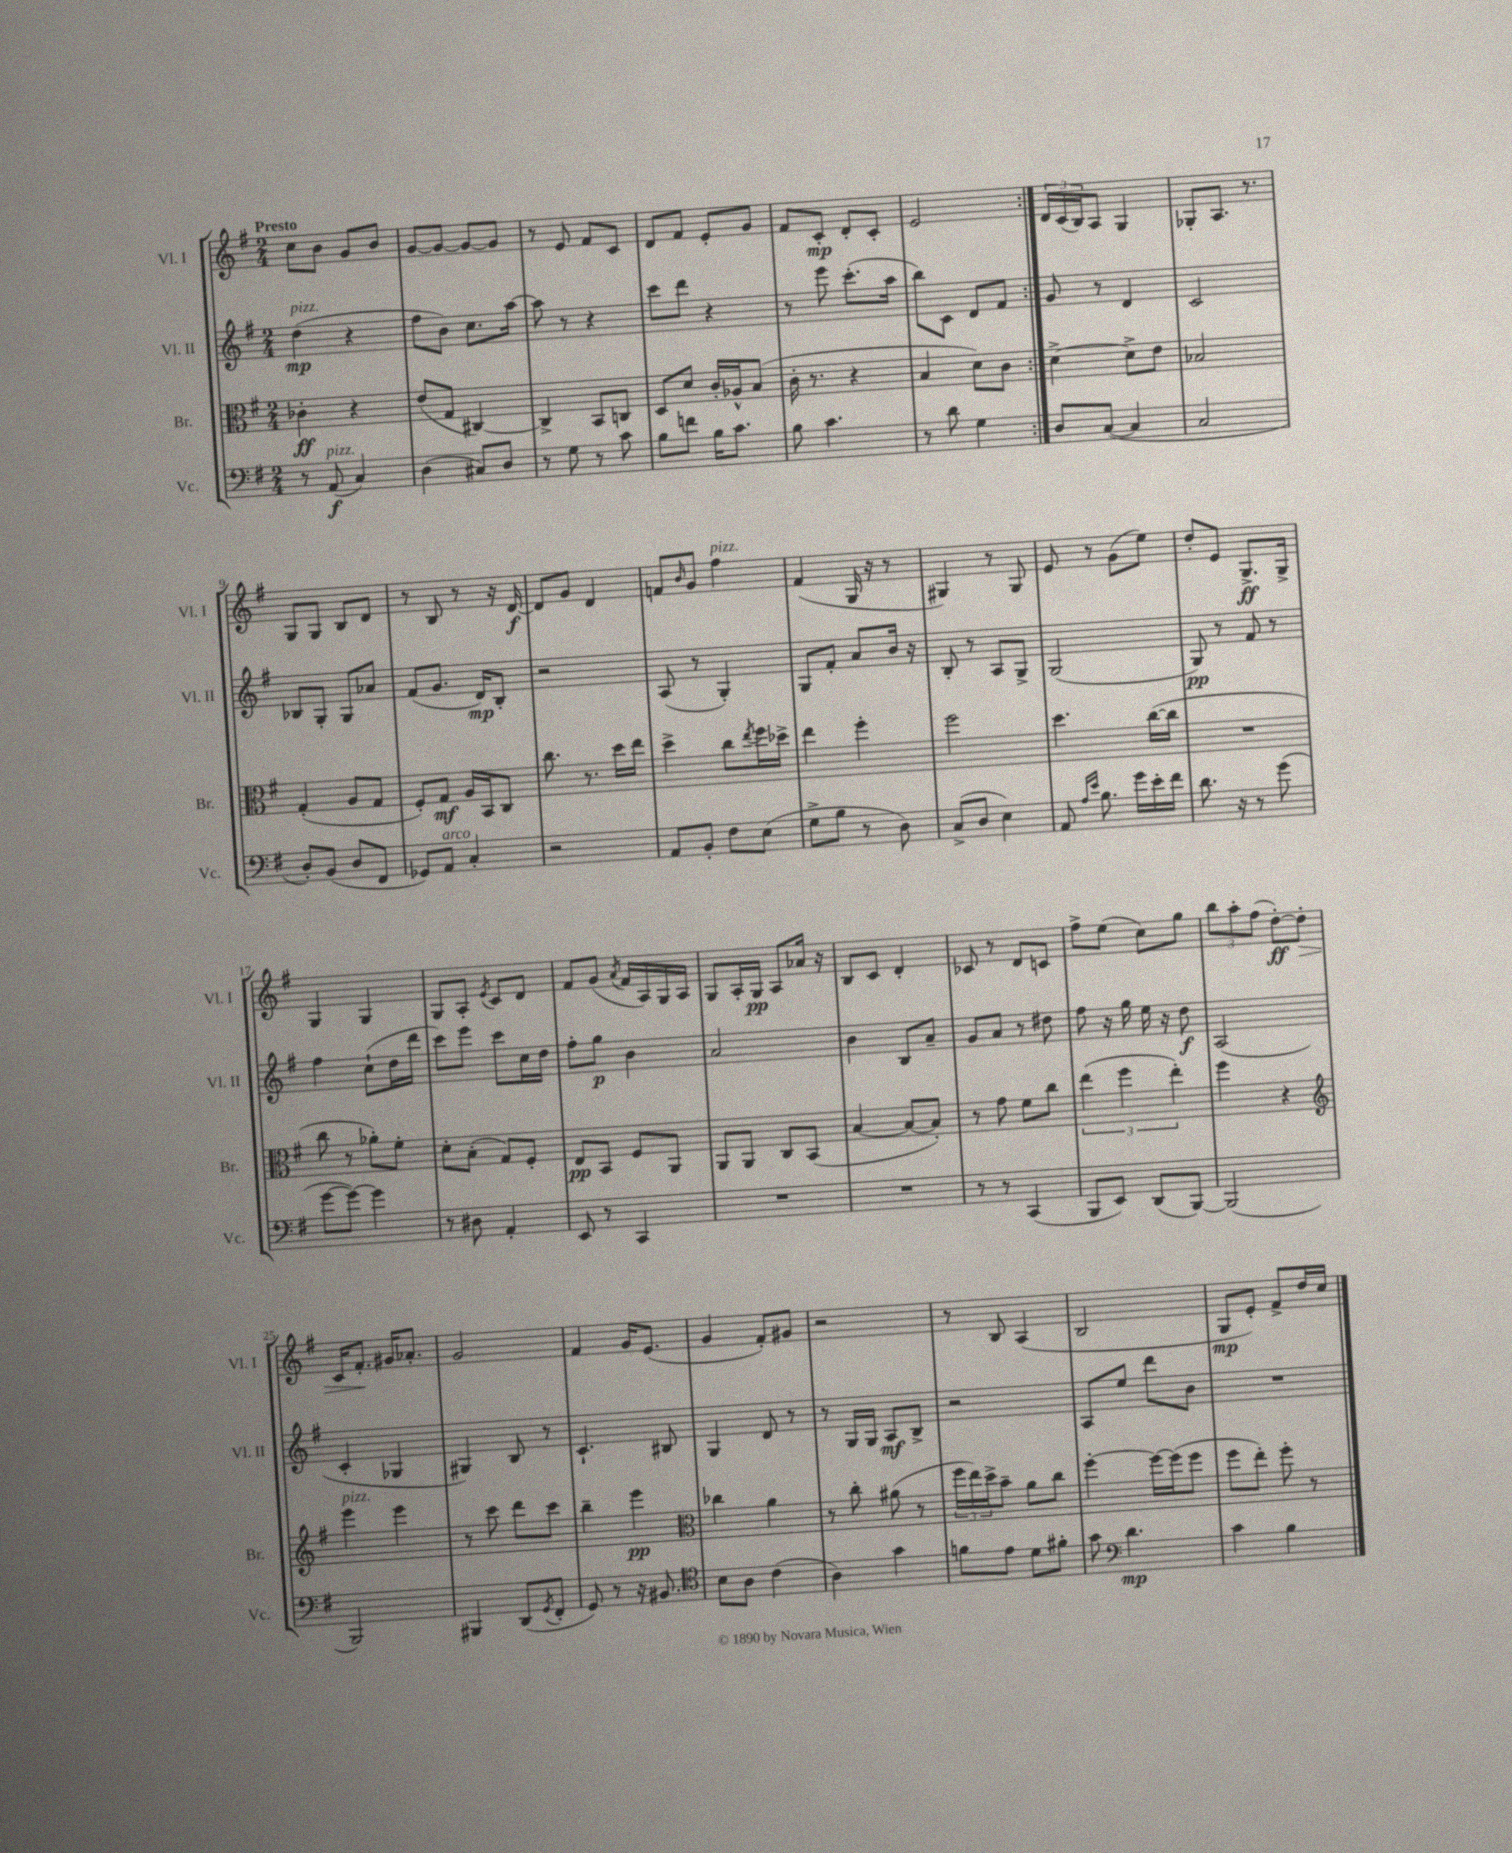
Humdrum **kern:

**kern	**kern	**kern	**kern
*staff4	*staff3	*staff2	*staff1
*clefF4	*clefC3	*clefG2	*clefG2
*k[f#]	*k[f#]	*k[f#]	*k[f#]
*M2/4	*M2/4	*M2/4	*M2/4
8r	4c-'\	(4dd\	8cc\L
(8AA/	.	.	8b\J
4C/)	4r	4r	8g/L
.	.	.	8b/J
=	=	=	=
(4D\	(8e/L	8ff#\L	[8g/L
.	8G/J	8b\J)	8g/_J
8C#/L)	[4C#/)	8.cc\L	8g/_L
8D/J	.	.	8g/]J
.	.	[16aa\Jk	.
=	=	=	=
8r	4C#^/]	8aa\]	8r
8G\	.	8r	8e/
8r	8BB/L	4r	8f#/L
8c\	8C/J	.	8c/J
=	=	=	=
8B\L	8D/L	8ccc\L	8d/L
8f\J	8d/J	8ddd\J	8f#/J
16B\LK	16c'/LL	4r	8e'/L
8.c\J	16A-^^/J	.	.
.	(8B/J	.	8g/J
=	=	=	=
8B\	16c'\	8r	8f#/L
.	8.r	.	.
4.c\	.	8eee\	8c'/J
.	4r	(8.ccc'\L	8d'/L
.	.	.	8c'/J
.	.	16aa\Jk	.
=	=	=	=
8r	4B/	8bb\L)	2e/
8d\	.	8c\J	.
4G\	8d\L)	8d/L	.
.	8c\J	8f#/J	.
=:|!	=:|!	=:|!	=:|!
8D/L	[4d^\	8g/	24d/LL
.	.	.	(24c/
.	.	.	24B/J)
([8C/J	.	8r	8A/J
4C/]	8d^\]L	4d/	4G/
.	8e\J	.	.
=	=	=	=
2C/	2B-/	2c/	8G-'/L
.	.	.	8.A/J
.	.	.	8.r
=	=	=	=
8D'/L)	(4G'/	8B-/L	8G/L
(8BB/J	.	8G'/J	8G/J
8D/L	8A/L	8G/L	8B/L
8FF#/J	8G/J	8a-/J	8d/J
=	=	=	=
8GG-/L)	8F#'/L)	(8f#/L	8r
8AA/J	8G/J	8.g/J	8B/
4C'/	16A/LL	.	8r
.	16BB/J	16d/LK)	.
.	8C/J	8B'/J	16r
.	.	.	[16d/
=	=	=	=
2r	8.cc\	2r	8d/]L
.	.	.	8g/J
.	8.r	.	.
.	.	.	4d/
.	16dd\LL	.	.
.	16ee\JJ	.	.
=	=	=	=
8AA/L	4dd^\	(8A/	8f/L
.	.	.	16qqb/
8BB'/J	.	8r	8g/J
8F#\L	8cc\L	4G'/)	4ff#\
.	8qee/	.	.
(8E\J	16ff#\L	.	.
.	16dd-^\JJ	.	.
=	=	=	=
8G^\L	4ee\	8G/L	(4f#/
8B\J	.	8f#'/J	.
8r	4ff#'\	8a/L	16G/
.	.	.	16r
8D\)	.	16b/Jk	8r
.	.	16r	.
=	=	=	=
(8C^/L	2ff#\	8B'/	4G#/)
8D/J	.	8r	.
4E\)	.	8A/L	8r
.	.	8G^/J	8G#/
=	=	=	=
8AA/	4.dd\	(2G/	8e/
16qqA/LL	.	.	.
16qqe/JJ	.	.	.
8.B\	.	.	8r
.	.	.	(8g\L
16g\LL	.	.	.
16e'\	([16cc\LL	.	8ee\J)
16f#\JJ	16cc\]JJ	.	.
=	=	=	=
8.d\	2r	8G/)	8dd'/L
.	.	8r	8e/J
16r	.	.	.
8r	.	8f#/	8.G^/L
(8g\	.	8r	.
.	.	.	16G^/Jk
=	=	=	=
[8g\L	8cc\	4ff#\	4G/
8g\_J)	8r	.	.
4g\]	8a-'\L)	(8cc`\L	4G/
.	8f#'\J	16dd\L	.
.	.	16ddd\JJ	.
=	=	=	=
8r	8d'\L	8ccc\L)	8G/L
8D#\	(8B'\J	8eee\J	8A'/J
.	.	.	8qe/
4AA'/	8G/L)	8ccc\L	8c/L
.	8F#'/J	16cc\L	8d/J
.	.	16dd\JJ	.
=	=	=	=
8EE/	8E/L	8ff#'\L	8f#/L
8r	8BB/J	8gg\J	(8g/J
.	.	.	8qa/
4CC/	8F#/L	4b\	16f#/LL
.	.	.	16A/)
.	8AA/J	.	16G/
.	.	.	16A/JJ
=	=	=	=
2r	8AA/L	2a/	8G/L
.	8AA/J	.	16A'/L
.	.	.	16G/JJ
.	8C/L	.	8A/L
.	(8BB/J	.	16a-/Jk
.	.	.	16r
=	=	=	=
2r	[4B/	4b\	8B/L
.	.	.	8c/J
.	8B/_L	8B/L	4d'/
.	8B'/]J)	8a~/J	.
=	=	=	=
8r	8r	8g/L	8c-/
8r	8g\	8a/J	8r
(4CC/	8f#\L	8r	8d/L
.	8cc\J	8dd#\	8c/J
=	=	=	=
8BBB/L	(6ee\	8ff#\	8ff#^\L
8EE/J)	.	16r	(8ee\J
.	6ff#\	.	.
.	.	16gg\	.
(8DD/L	.	16ee\	8cc\L)
.	.	16r	.
.	6ee'\)	.	.
[8BBB/J)	.	8dd\	8gg\J
=	=	=	=
(2BBB/]	4ff#\	(2A/	12bb\L
.	.	.	12aa'\
.	.	.	(12ff#\J
.	4r	.	[8dd'\L)
.	.	.	8dd'\]J
=	=	=	=
*	*clefG2	*	*
2BBB/)	4eee\	4c'/	16c/LK
.	.	.	8.f#'/J
.	4eee\	4G-/	16g#/LK
.	.	.	8.a-'/J
=	=	=	=
4BBB#/	8r	4G#/)	2g/
.	8ccc\	.	.
(8DD/L	8ddd\L	8B/	.
8qGG/	.	.	.
8FF#'/J	8ccc\J	8r	.
=	=	=	=
8GG/)	4bb~\	4.c`/	4f#/
8r	.	.	.
16r	4eee\	.	16g/LK
8.BB#/	.	.	(8.e/J
.	.	8B#/	.
=	=	=	=
*clefC4	*clefC3	*	*
8B\L	4cc-\	4G/	4g/
8A\J	.	.	.
(4c\	4a\	8d/	8f#'/L)
.	.	8r	8g#/J
=	=	=	=
4A\)	8r	8r	2r
.	8cc'\	16G/LL	.
.	.	16G/JJ	.
4g\	(8a#\	8A/L	.
.	8r	8B^/J	.
=	=	=	=
8f\L	24ff#\LL	2r	8r
.	24ee\)	.	.
.	24dd^\J	.	.
8e\J	8b~\J	.	8B/
8d\L	8a\L	.	(4A/
8f#'\J	8cc\J	.	.
=	=	=	=
8g\	[4ff#'\	8A/L	2B/
*clefF4	*	*	*
4.d\	.	8ee/J	.
.	16ff#\_LL	8ddd\L	.
.	(16ff#\]J	.	.
.	8ff#\J	8b\J	.
=	=	=	=
4c\	8ff#\L	2r	8G/L
.	8ee'\J)	.	8e'/J)
4B\	8ff#'\	.	8f#^/L
.	8r	.	16dd/L
.	.	.	16cc/JJ
==	==	==	==
*-	*-	*-	*-
